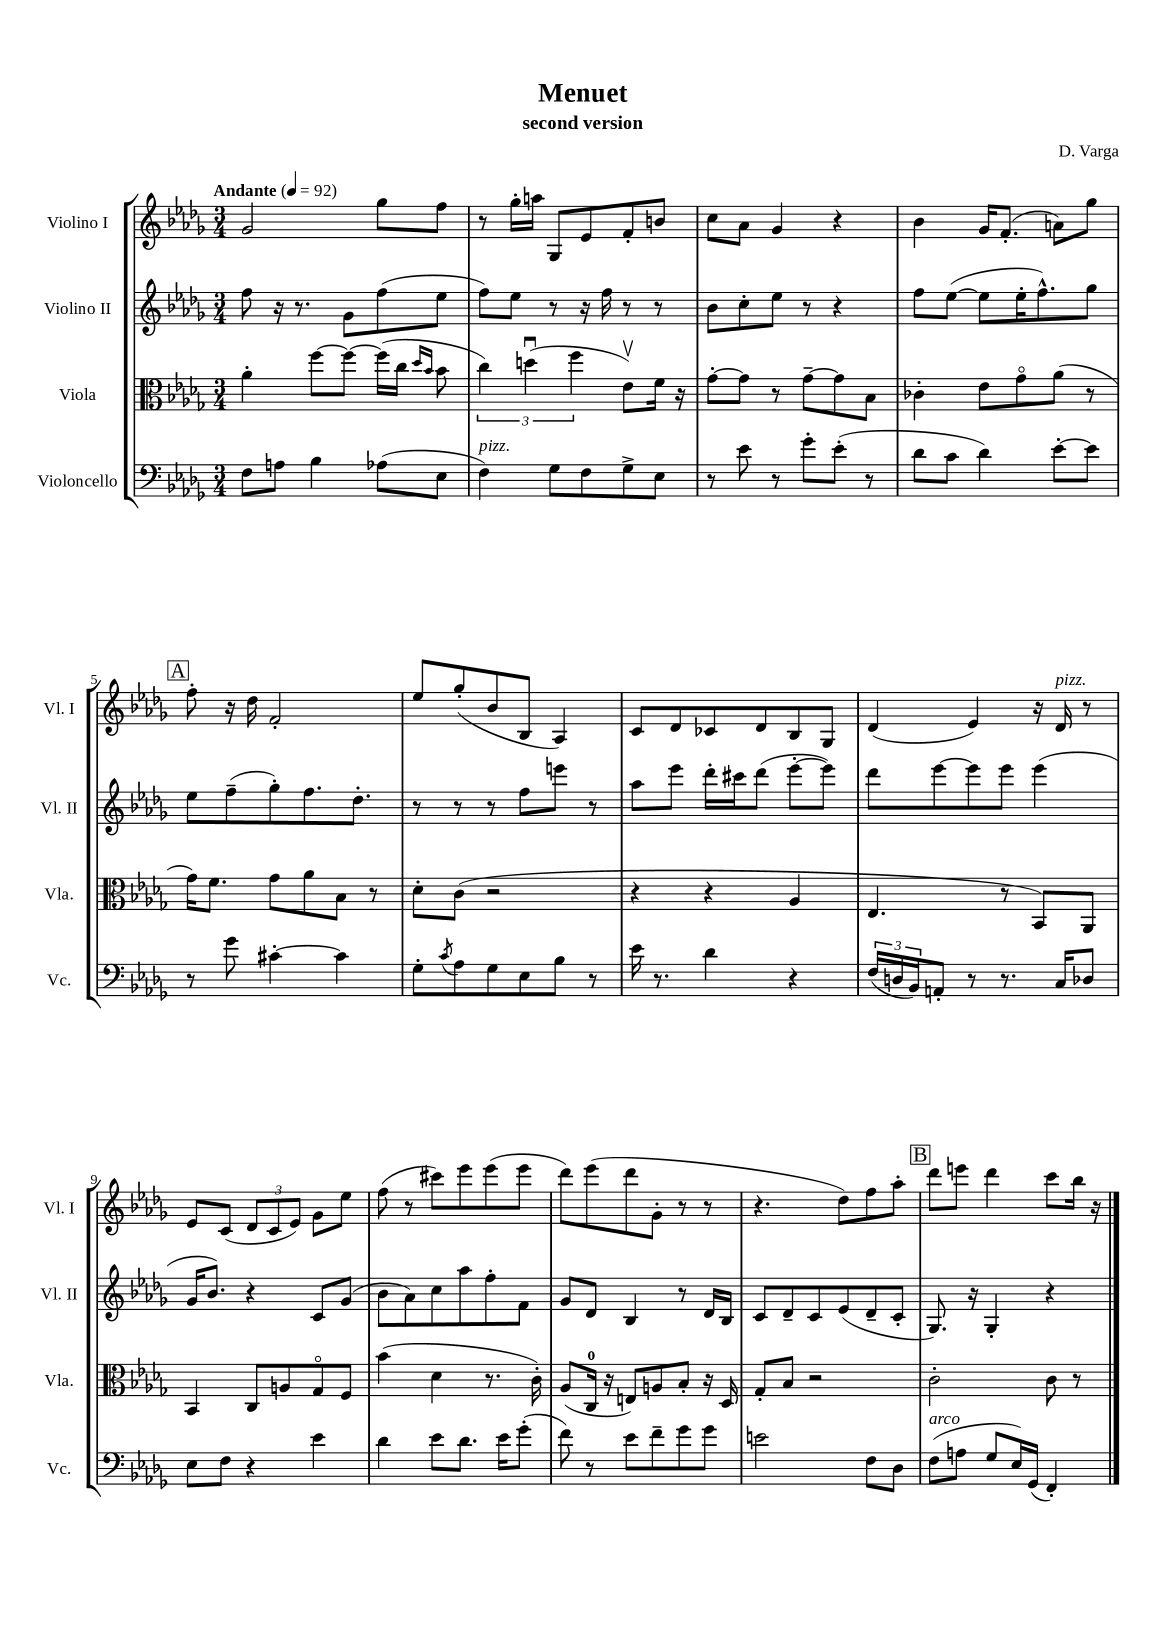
\header { title = "Menuet" composer = "D. Varga" subtitle = "second version" }
<<
\new StaffGroup <<
\new Staff = "s0" \with { instrumentName = "Violino I" shortInstrumentName = "Vl. I" } {
    \clef treble \key des \major \numericTimeSignature \time 3/4 \tempo "Andante" 4 = 92
    ges'2 ges''8 f''8 |
    r8 ges''16-. a''16 ges8 ees'8 f'8-. b'8 |
    c''8 aes'8 ges'4 r4 |
    bes'4 ges'16 f'8.-.( a'8) ges''8 |
    \mark \markup { \box "A" } f''8-. r16 des''16 f'2-. |
    ees''8 ges''8-.( bes'8 bes8 aes4) |
    c'8 des'8 ces'8 des'8 bes8 ges8 |
    des'4( ees'4) r16 des'16^\markup { \italic "pizz." } r8 |
    ees'8 c'8( \tuplet 3/2 { des'8 c'8 ees'8) } ges'8 ees''8 |
    f''8( r8 cis'''8) ees'''8 ees'''8( ees'''8 |
    des'''8) ees'''8( des'''8 ges'8-. r8 r8 |
    r4. des''8) f''8 aes''8-. |
    \mark \markup { \box "B" } des'''8 e'''8 des'''4 c'''8 bes''16 r16 \bar "|." |
}
\new Staff = "s1" \with { instrumentName = "Violino II" shortInstrumentName = "Vl. II" } {
    \clef treble \key des \major \numericTimeSignature \time 3/4
    f''8 r16 r8. ges'8 f''8( ees''8 |
    f''8) ees''8 r8 r16 f''16 r8 r8 |
    bes'8 c''8-. ees''8 r8 r4 |
    f''8 ees''8~( ees''8 ees''16-. f''8.-^) ges''8 |
    \mark \markup { \box "A" } ees''8 f''8--( ges''8-.) f''8. des''8.-. |
    r8 r8 r8 f''8 e'''8 r8 |
    aes''8 ees'''8 des'''16-. cis'''16 des'''8( ees'''8~-. ees'''8) |
    des'''8 ees'''8~ ees'''8 ees'''8 ees'''4( |
    ges'16 bes'8.) r4 c'8 ges'8( |
    bes'8 aes'8) c''8 aes''8 f''8-. f'8 |
    ges'8 des'8 bes4 r8 des'16 bes16 |
    c'8 des'8-- c'8 ees'8( des'8-- c'8-. |
    \mark \markup { \box "B" } ges8.) r16 ges4-. r4 \bar "|." |
}
\new Staff = "s2" \with { instrumentName = "Viola" shortInstrumentName = "Vla." } {
    \clef alto \key des \major \numericTimeSignature \time 3/4
    aes'4-. f''8~ f''8~ f''16( c''16 \grace { des''16 bes'16 } bes'8 |
    \tuplet 3/2 { c''4) d''4\downbow( f''4 } ees'8\upbow) f'16 r16 |
    ges'8~-. ges'8 r8 ges'8~-- ges'8 bes8 |
    ces'4-. ees'8 ges'8\flageolet aes'8( r8 |
    \mark \markup { \box "A" } ges'16) f'8. ges'8 aes'8 bes8 r8 |
    des'8-. c'8( r2 |
    r4 r4 aes4 |
    ees4. r8 bes,8) aes,8 |
    bes,4 c8 a8 ges8\flageolet f8 |
    bes'4( des'4 r8. c'16-.) |
    aes8( c16-0 r16 e8) a8 bes8-. r16 des16 |
    ges8-. bes8 r2 |
    \mark \markup { \box "B" } c'2-. c'8 r8 \bar "|." |
}
\new Staff = "s3" \with { instrumentName = "Violoncello" shortInstrumentName = "Vc." } {
    \clef bass \key des \major \numericTimeSignature \time 3/4
    f8 a8 bes4 aes8( ees8 |
    f4^\markup { \italic "pizz." }) ges8 f8 ges8-> ees8 |
    r8 ees'8 r8 ges'8-. ees'8-.( r8 |
    des'8 c'8 des'4) ees'8~-. ees'8 |
    \mark \markup { \box "A" } r8 ges'8 cis'4~-. cis'4 |
    ges8-. \acciaccatura { c'8 } aes8 ges8 ees8 bes8 r8 |
    ees'16 r8. des'4 r4 |
    \tuplet 3/2 { f16( d16 bes,16) } a,8-. r8 r8. c16 des8 |
    ees8 f8 r4 ees'4 |
    des'4 ees'8 des'8. ees'16 ges'8-.( |
    f'8) r8 ees'8 f'8-- ges'8 ges'8 |
    e'2 f8 des8 |
    \mark \markup { \box "B" } f8^\markup { \italic "arco" }( a8 ges8 ees16) ges,16( f,4-.) \bar "|." |
}
>>
>>
